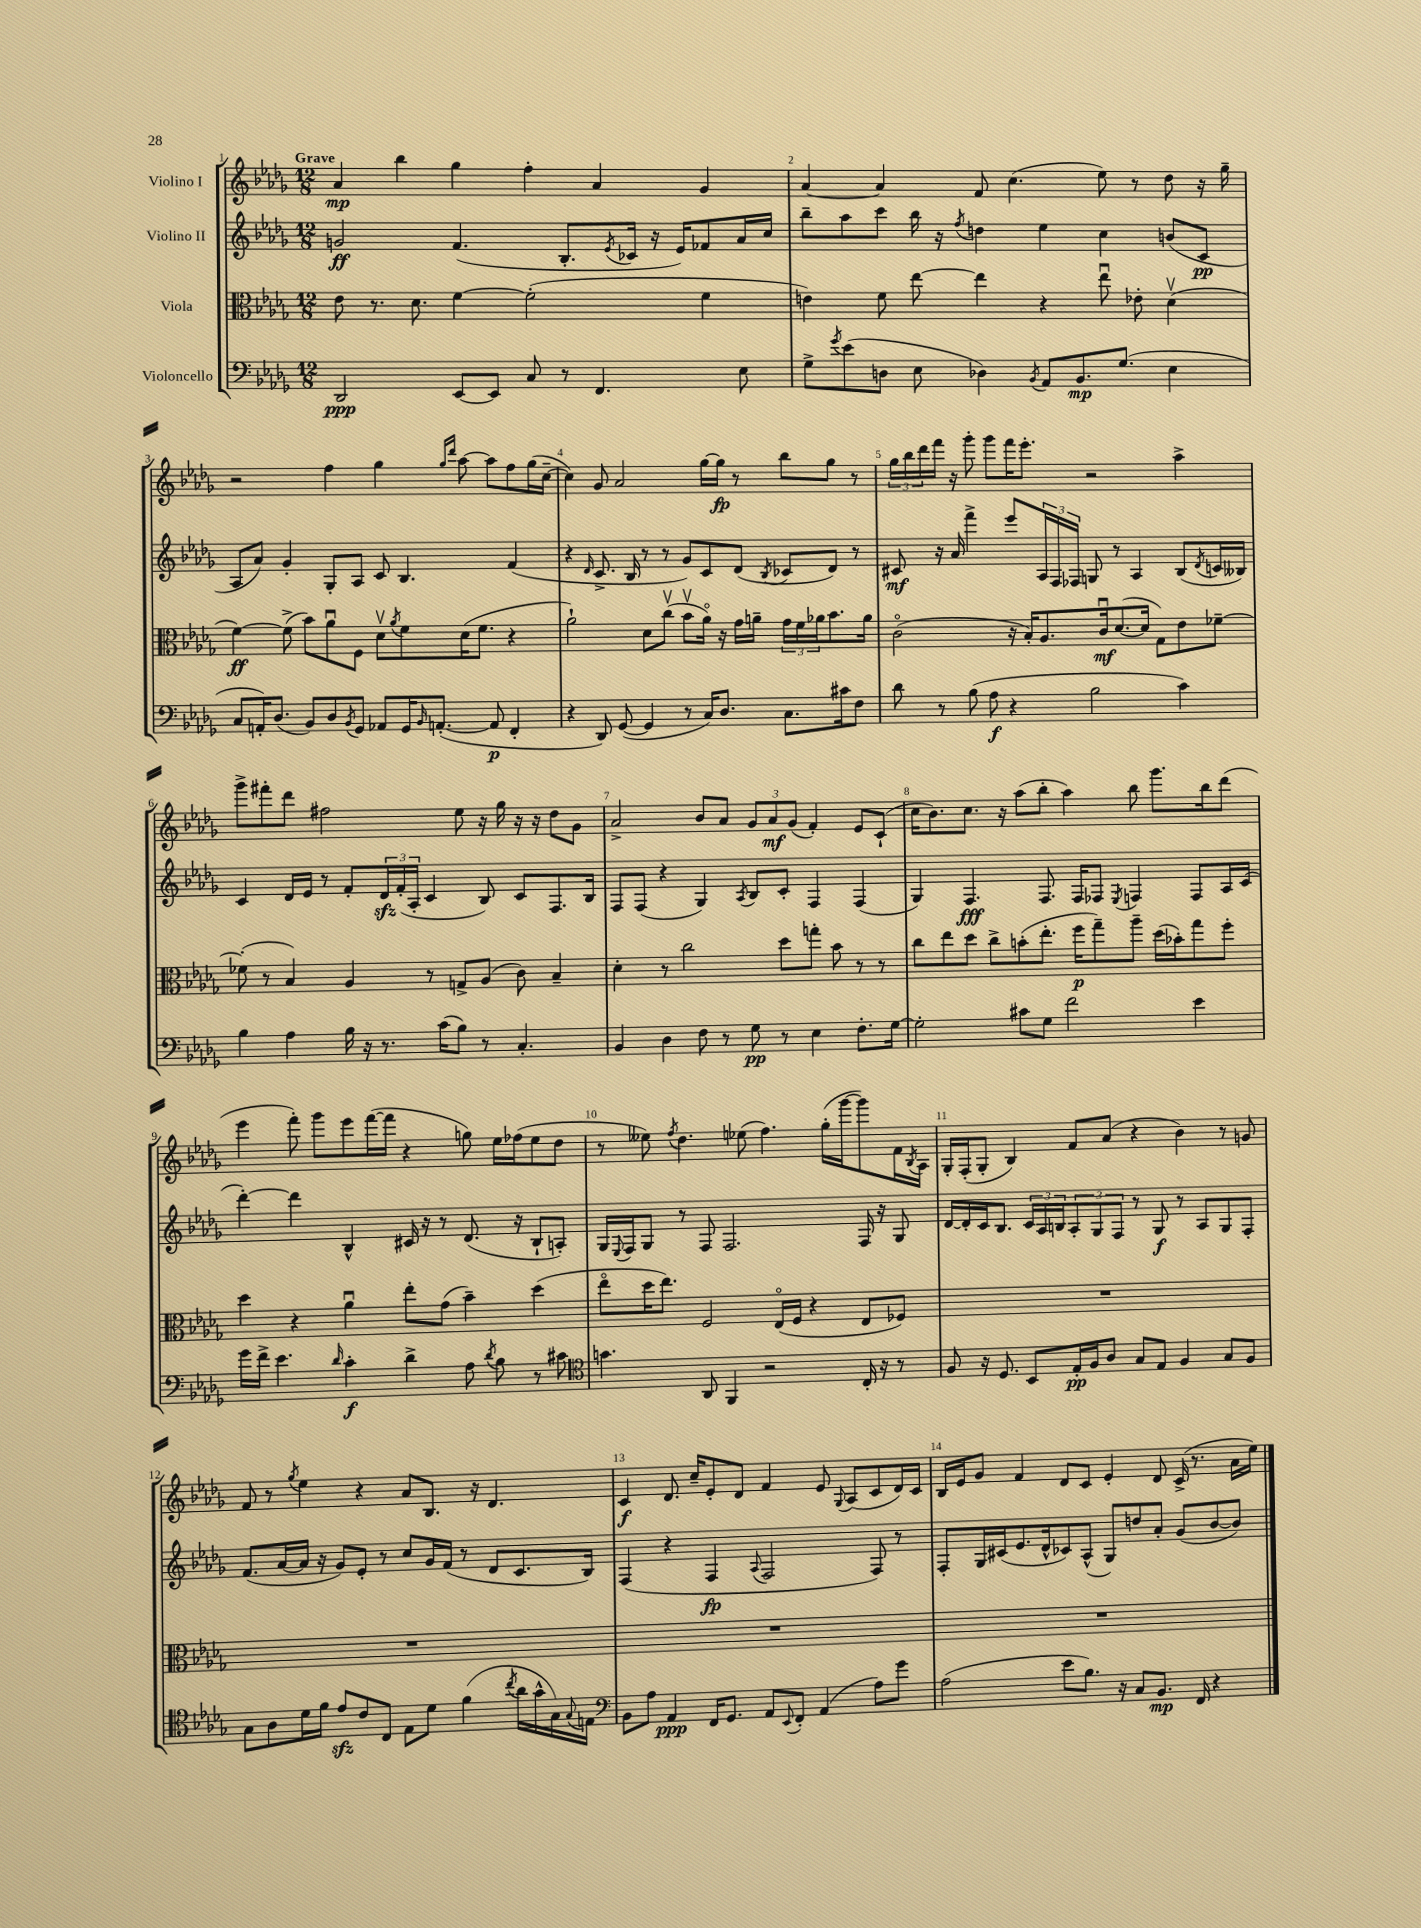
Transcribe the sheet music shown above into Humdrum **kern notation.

**kern	**dynam	**kern	**dynam	**kern	**dynam	**kern	**dynam
*part4	*part4	*part3	*part3	*part2	*part2	*part1	*part1
*staff4	*staff4	*staff3	*staff3	*staff2	*staff2	*staff1	*staff1
*I"Violoncello	*	*I"Viola	*	*I"Violino II	*	*I"Violino I	*
*clefF4	*	*clefC3	*	*clefG2	*	*clefG2	*
*k[b-e-a-d-g-]	*	*k[b-e-a-d-g-]	*	*k[b-e-a-d-g-]	*	*k[b-e-a-d-g-]	*
*M12/8	*	*M12/8	*	*M12/8	*	*M12/8	*
=1	=1	=1	=1	=1	=1	=1	=1
!	!	!	!	!	!	!LO:TX:a:B:t=Grave	!
2DD-/	ppp	8e-\	.	2gn/	ff	4a-/	mp
.	.	8.r	.	.	.	.	.
.	.	.	.	.	.	4bb-\	.
.	.	8.d-\	.	.	.	.	.
[8EE-/L	.	[4f\	.	(4.f/	.	4gg-\	.
8EE-/J]	.	.	.	.	.	.	.
8C/	.	(2f'\]	.	.	.	4ff'\	.
8r	.	.	.	8.B-'/L	.	.	.
4.FF/	.	.	.	.	.	4a-/	.
.	.	.	.	8qe-/	.	.	.
.	.	.	.	16c-X/Jk	.	.	.
.	.	.	.	16r	.	.	.
.	.	.	.	16e-/KL)	.	.	.
.	.	4f\	.	8f-X/	.	4g-/	.
8E-\	.	.	.	16a-/L	.	.	.
.	.	.	.	16cc/JJ	.	.	.
=2	=2	=2	=2	=2	=2	=2	=2
8G-^\L	.	4en\)	.	8bb-~\L	.	[4a-/	.
8qg-/	.	.	.	.	.	.	.
(8e-\	.	.	.	8aa-\	.	.	.
8Dn\J	.	8f\	.	8ccc\J	.	4a-/]	.
8E-\	.	[8ee-\	.	16bb-\	.	.	.
.	.	.	.	16r	.	.	.
.	.	.	.	8qff/	.	.	.
4D-X\)	.	4ee-\]	.	4ddn\	.	8f/	.
.	.	.	.	.	.	(4.cc\	.
8qBB-/	.	.	.	.	.	.	.
8AA-/L	.	4r	.	4ee-\	.	.	.
8.BB-/	mp	.	.	.	.	.	.
.	.	8ee-u\	.	4cc\	.	8ee-\)	.
(8.G-/J	.	.	.	.	.	.	.
.	.	8e-X'\	.	.	.	8r	.
4E-\	.	(4d-v\	.	(8bn/L	.	8dd-\	.
.	.	.	.	8c/J	pp	16r	.
.	.	.	.	.	.	16gg-~\	.
!!LO:LB:g=z
=3	=3	=3	=3	=3	=3	=3	=3
8C/L	.	[4f\)	ff	8A-/L	.	2r	.
16AAn'/K)	.	.	.	8a-/J)	.	.	.
(8.D-/J	.	.	.	.	.	.	.
.	.	(8f^\]	.	4g-'/	.	.	.
8BB-/L)	.	8b-\L)	.	.	.	.	.
8D-/	.	8a-u\	.	8G-'/L	.	4ff\	.
8qBB-/	.	.	.	.	.	.	.
8GG-/J	.	8F\J	.	8A-/J	.	.	.
8AA-X/L	.	8d-v\L	.	8c/	.	4gg-\	.
.	.	8qa-/	.	.	.	.	.
16GG-/K	.	8f\	.	4.B-/	.	.	.
16qqBB-/	.	.	.	.	.	.	.
([8.AAn'/J	.	.	.	.	.	.	.
.	.	.	.	.	.	16qqgg-/LL	.
.	.	.	.	.	.	16qqddd-/JJ	.
.	.	(16d-\K	.	.	.	[8aa-\	.
.	.	8.f\J	.	.	.	.	.
8AA/]	p	.	.	.	.	8aa-\L]	.
4FF'/	.	4r	.	(4f/	.	8ff\	.
.	.	.	.	.	.	(16gg-\L	.
.	.	.	.	.	.	[16cc~\JJ	.
=4	=4	=4	=4	=4	=4	=4	=4
4r	.	2a-`\)	.	4r	.	4cc\])	.
.	.	.	.	16qqd-/	.	.	.
8DD-/)	.	.	.	8.c^/	.	8g-/	.
([8GG-/	.	.	.	.	.	2a-/	.
.	.	.	.	16B-/	.	.	.
4GG-/]	.	8d-\L	.	8r	.	.	.
.	.	(8ccv\J	.	8r	.	.	.
8r	.	8b-v\L	.	8g-/L)	.	.	.
16C/KL)	.	16a-\Jk)	.	8c/	.	[16gg-\LL	.
8.D-/J	.	16r	.	.	.	16gg-\JJ]	fp
.	.	16g-\LL	.	(8d-/J	.	8r	.
.	.	16an~\JJ	.	.	.	.	.
.	.	.	.	8qB-/	.	.	.
8.C\L	.	24g-\LL	.	8c-X/L	.	8bb-\L	.
.	.	24f\	.	.	.	.	.
.	.	24a-X\J	.	.	.	.	.
.	.	8.b-\	.	8d-/J)	.	8gg-\J	.
16c#X\k	.	.	.	.	.	.	.
8F\J	.	.	.	8r	.	8r	.
.	.	16a-\Jk	.	.	.	.	.
=5	=5	=5	=5	=5	=5	=5	=5
8d-\	.	(2c\	.	8c#X/	mf	24gg-\LL	.
.	.	.	.	.	.	24bb-\	.
.	.	.	.	.	.	24ddd-\	.
8r	.	.	.	16r	.	16fff\JJ	.
.	.	.	.	16a-/	.	16r	.
(8B-\	.	.	.	4fff^\	.	8ggg-'\	.
8A-\	f	.	.	.	.	8ggg-\L	.
4r	.	16r	.	8eee-/L	.	16fff\K	.
.	.	16B-'/KL)	.	.	.	8.eee-'\J	.
.	.	8.A-/	.	24A-/L	.	.	.
.	.	.	.	24F/	.	.	.
.	.	.	.	24F-X/JJ	.	.	.
2B-\	.	.	.	8Gn/	.	2r	.
.	.	16cu/k	mf	.	.	.	.
.	.	([8.d-/	.	8r	.	.	.
.	.	.	.	4A-/	.	.	.
.	.	16d-/Jk]	.	.	.	.	.
.	.	8G-\L)	.	.	.	.	.
4c\)	.	8e-\	.	(8B-/L	.	4aa-^\	.
.	.	.	.	8qd-/	.	.	.
.	.	[8f-X~\J	.	16cn/L	.	.	.
.	.	.	.	16B--X/JJ)	.	.	.
!!LO:LB:g=z
=6	=6	=6	=6	=6	=6	=6	=6
4B-\	.	(8f-X'\]	.	4c/	.	8ggg-^\L	.
.	.	8r	.	.	.	8fff#X'\	.
4A-\	.	4B-/)	.	16d-/LL	.	8ddd-\J	.
.	.	.	.	16e-/JJ	.	.	.
.	.	.	.	8r	.	2ff#X\	.
16B-\	.	4A-/	.	8f'/L	.	.	.
16r	.	.	.	.	.	.	.
8.r	.	.	.	24d-zz/L	.	.	.
.	.	.	.	(24f'/	.	.	.
.	.	.	.	24A-'/JJ	.	.	.
.	.	8r	.	4c/	.	.	.
(16c\KL	.	.	.	.	.	.	.
8B-\J)	.	8Gn^/L	.	.	.	8ee-\	.
8r	.	(8A-/J	.	8B-/)	.	16r	.
.	.	.	.	.	.	16gg-\	.
4.C'/	.	8c\)	.	8c/L	.	16r	.
.	.	.	.	.	.	16r	.
.	.	4B-~/	.	8.F/	.	8dd-\L	.
.	.	.	.	.	.	8g-\J	.
.	.	.	.	16B-/Jk	.	.	.
=7	=7	=7	=7	=7	=7	=7	=7
4BB-/	.	4d-'\	.	8F/L	.	2a-^/	.
.	.	.	.	(8F/J	.	.	.
4D-\	.	8r	.	4r	.	.	.
.	.	2cc\	.	.	.	.	.
8F\	.	.	.	4G-/)	.	8b-/L	.
8r	.	.	.	.	.	8a-/J	.
.	.	.	.	8qA-/	.	.	.
8G-\	pp	.	.	8B-/L	.	12g-/L	.
.	.	.	.	.	.	12a-/	mf
8r	.	8dd-\L	.	8c'/J	.	.	.
.	.	.	.	.	.	(12g-/J	.
4E-\	.	8ggn'\J	.	4F/	.	4f'/)	.
.	.	8b-\	.	.	.	.	.
8.F'\L	.	8r	.	(4F/	.	8e-/L	.
.	.	8r	.	.	.	(8c`/J	.
[16G-\Jk	.	.	.	.	.	.	.
=8	=8	=8	=8	=8	=8	=8	=8
2G-'\]	.	8cc\L	.	4G-/)	.	16cc\KL	.
.	.	.	.	.	.	8.b-\)	.
.	.	8ee-\	.	.	.	.	.
.	.	8dd-\J	.	4.F/	fff	8.cc\J	.
.	.	8cc^\L	.	.	.	.	.
.	.	.	.	.	.	16r	.
8c#X\L	.	(8bn'\	.	.	.	(8aa-\L	.
8G-\J	.	8.ee-'\J	.	8.F/	.	8bb-'\J	.
2f\	.	.	.	.	.	4aa-\)	.
.	.	16ff\KL	p	16F/KL	.	.	.
.	.	8gg-~\)	.	8F-X/J	.	.	.
.	.	.	.	8qE-/	.	.	.
.	.	8aa-~\J	.	4Fn/	.	8bb-\	.
.	.	(16dd-\LL	.	.	.	8.ggg-\L	.
.	.	16b-X'\J)	.	.	.	.	.
4e-\	.	8gg-\	.	8F/L	.	.	.
.	.	.	.	.	.	16bb-\k	.
.	.	8ff'\J	.	16A-/L	.	(8ddd-\J	.
.	.	.	.	(16c/JJ	.	.	.
!!LO:LB:g=z
=9	=9	=9	=9	=9	=9	=9	=9
16g-\LL	.	4dd-\	.	[4ddd-'\)	.	4eee-\	.
16f^\JJ	.	.	.	.	.	.	.
4.e-\	.	.	.	.	.	.	.
.	.	4r	.	4ddd-\]	.	8fff'\)	.
.	.	.	.	.	.	8ggg-\L	.
16qqd-/	.	.	.	.	.	.	.
4c'\	f	4a-u\	.	4B-^^/	.	8eee-\	.
.	.	.	.	.	.	([16fff\L	.
.	.	.	.	.	.	16fff\JJ]	.
4d-^\	.	8ee-'\L	.	16c#X/	.	4r	.
.	.	.	.	16r	.	.	.
.	.	(8g-\J	.	8r	.	.	.
8A-\	.	4b-~\)	.	(8.d-/	.	8ggn\)	.
8qd-/	.	.	.	.	.	.	.
8B-\	.	.	.	.	.	16ee-\LL	.
.	.	.	.	16r	.	(16ff-X\J	.
8r	.	(4dd-\	.	8B-`/L	.	8ee-\	.
8c#X\	.	.	.	8An'/J)	.	8dd-\J	.
=10	=10	=10	=10	=10	=10	=10	=10
*clefC4	*	*	*	*	*	*	*
4.gn\	.	8ee-\L	.	16G-/LL	.	8r	.
.	.	.	.	8qqE-/	.	.	.
.	.	.	.	16F/J	.	.	.
.	.	16dd-\K	.	8G-/J	.	8ee--X\)	.
.	.	8.ee-\J)	.	.	.	.	.
.	.	.	.	.	.	8qff/	.
.	.	.	.	8r	.	4.dd-\	.
8AA-/	.	2F/	.	8F/	.	.	.
4FF/	.	.	.	2.F/	.	.	.
.	.	.	.	.	.	(8ee-X\	.
2r	.	.	.	.	.	4.ff\)	.
.	.	(16E-/LL	.	.	.	.	.
.	.	16F/JJ	.	.	.	.	.
.	.	4r	.	.	.	.	.
.	.	.	.	.	.	(16gg-'\LL	.
.	.	.	.	.	.	[16ggg-\J	.
16C'/	.	8E-/L	.	16F/	.	8ggg-\])	.
16r	.	.	.	16r	.	.	.
8r	.	8F-X/J)	.	8G-/	.	16f\L	.
.	.	.	.	.	.	8qB-/	.
.	.	.	.	.	.	16A-\JJ	.
=11	=11	=11	=11	=11	=11	=11	=11
8F/	.	1.r	.	[16d-/LL	.	16G-'/LL	.
.	.	.	.	16d-'/]	.	(16F'/J	.
16r	.	.	.	16c/J	.	8G-'/J	.
8.D-/	.	.	.	8.B-/J	.	.	.
.	.	.	.	.	.	4B-/)	.
8BB-/L	.	.	.	24c/LL	.	.	.
.	.	.	.	24A-/	.	.	.
.	.	.	.	24Bn/J	.	.	.
16E-'/L	pp	.	.	12A-'/	.	8f/L	.
16F/J	.	.	.	.	.	.	.
.	.	.	.	12G-/	.	.	.
8A-/J	.	.	.	.	.	(8a-/J	.
.	.	.	.	12F/J	.	.	.
8G-/L	.	.	.	8r	.	4r	.
8E-/J	.	.	.	8G-/	f	.	.
4F/	.	.	.	8r	.	4b-\)	.
.	.	.	.	8A-/L	.	.	.
8G-/L	.	.	.	8G-/	.	8r	.
8F/J	.	.	.	8F'/J	.	8gn/	.
!!LO:LB:g=z
=12	=12	=12	=12	=12	=12	=12	=12
8G-\L	.	1.r	.	(8.f/L	.	8f/	.
8A-\	.	.	.	.	.	8r	.
.	.	.	.	[16a-/L	.	.	.
.	.	.	.	.	.	8qgg-/	.
16d-\L	.	.	.	16a-/JJ]	.	4ee-\	.
16f\JJ	.	.	.	16r	.	.	.
8e-zz/L	.	.	.	8g-/L)	.	.	.
8c/	.	.	.	8e-'/J	.	4r	.
8C/J	.	.	.	8r	.	.	.
8E-\L	.	.	.	8cc/L	.	8a-/L	.
8d-\J	.	.	.	16g-/L	.	8.B-/J	.
.	.	.	.	(16f/JJ	.	.	.
(4f\	.	.	.	8r	.	.	.
.	.	.	.	.	.	16r	.
.	.	.	.	8d-/L	.	4.d-/	.
8qcc/	.	.	.	.	.	.	.
16a-\LL	.	.	.	8.c/	.	.	.
16g-^^\	.	.	.	.	.	.	.
16G-\)	.	.	.	.	.	.	.
8qqG-/	.	.	.	.	.	.	.
16En\JJ	.	.	.	16B-/Jk)	.	.	.
=13	=13	=13	=13	=13	=13	=13	=13
*clefF4	*	*	*	*	*	*	*
8BB-\L	.	1.r	.	(4F/	.	4c/	f
8A-\J	.	.	.	.	.	.	.
4AA-/	ppp	.	.	4r	.	8.d-/	.
.	.	.	.	.	.	16cc~/KL	.
16FF/KL	.	.	.	4F/	fp	8e-'/	.
8.GG-/J	.	.	.	.	.	.	.
.	.	.	.	.	.	8d-/J	.
.	.	.	.	8qqA-/	.	.	.
8AA-/L	.	.	.	2F/	.	4f/	.
8qqEE-/	.	.	.	.	.	.	.
8FF'/J	.	.	.	.	.	.	.
(4AA-/	.	.	.	.	.	8e-/	.
.	.	.	.	.	.	8qqG-/	.
.	.	.	.	.	.	(8A-/L	.
8A-\L)	.	.	.	8F/)	.	8c/	.
8g-\J	.	.	.	8r	.	16d-/L)	.
.	.	.	.	.	.	16c/JJ	.
=14	=14	=14	=14	=14	=14	=14	=14
(2A-\	.	1.r	.	8F'/L	.	16B-/LL	.
.	.	.	.	.	.	16e-/J	.
.	.	.	.	16G-/L	.	8g-/J	.
.	.	.	.	(16c#X/J	.	.	.
.	.	.	.	8.e-/	.	4f/	.
.	.	.	.	16d-^^/k	.	.	.
8e-\L	.	.	.	8c-X/)	.	8d-/L	.
8.B-\J)	.	.	.	(8A-^^/J	.	8c/J	.
.	.	.	.	8G-/L)	.	4e-'/	.
16r	.	.	.	.	.	.	.
8C/L	.	.	.	8ddn/	.	.	.
8.BB-/J	mp	.	.	8a-'/J	.	8d-/	.
.	.	.	.	(8g-/L	.	(16c^/	.
16FF/	.	.	.	.	.	8.r	.
4r	.	.	.	[8b-/	.	.	.
.	.	.	.	8b-/J])	.	16a-\LL	.
.	.	.	.	.	.	16ee-\JJ)	.
==	==	==	==	==	==	==	==
*-	*-	*-	*-	*-	*-	*-	*-
